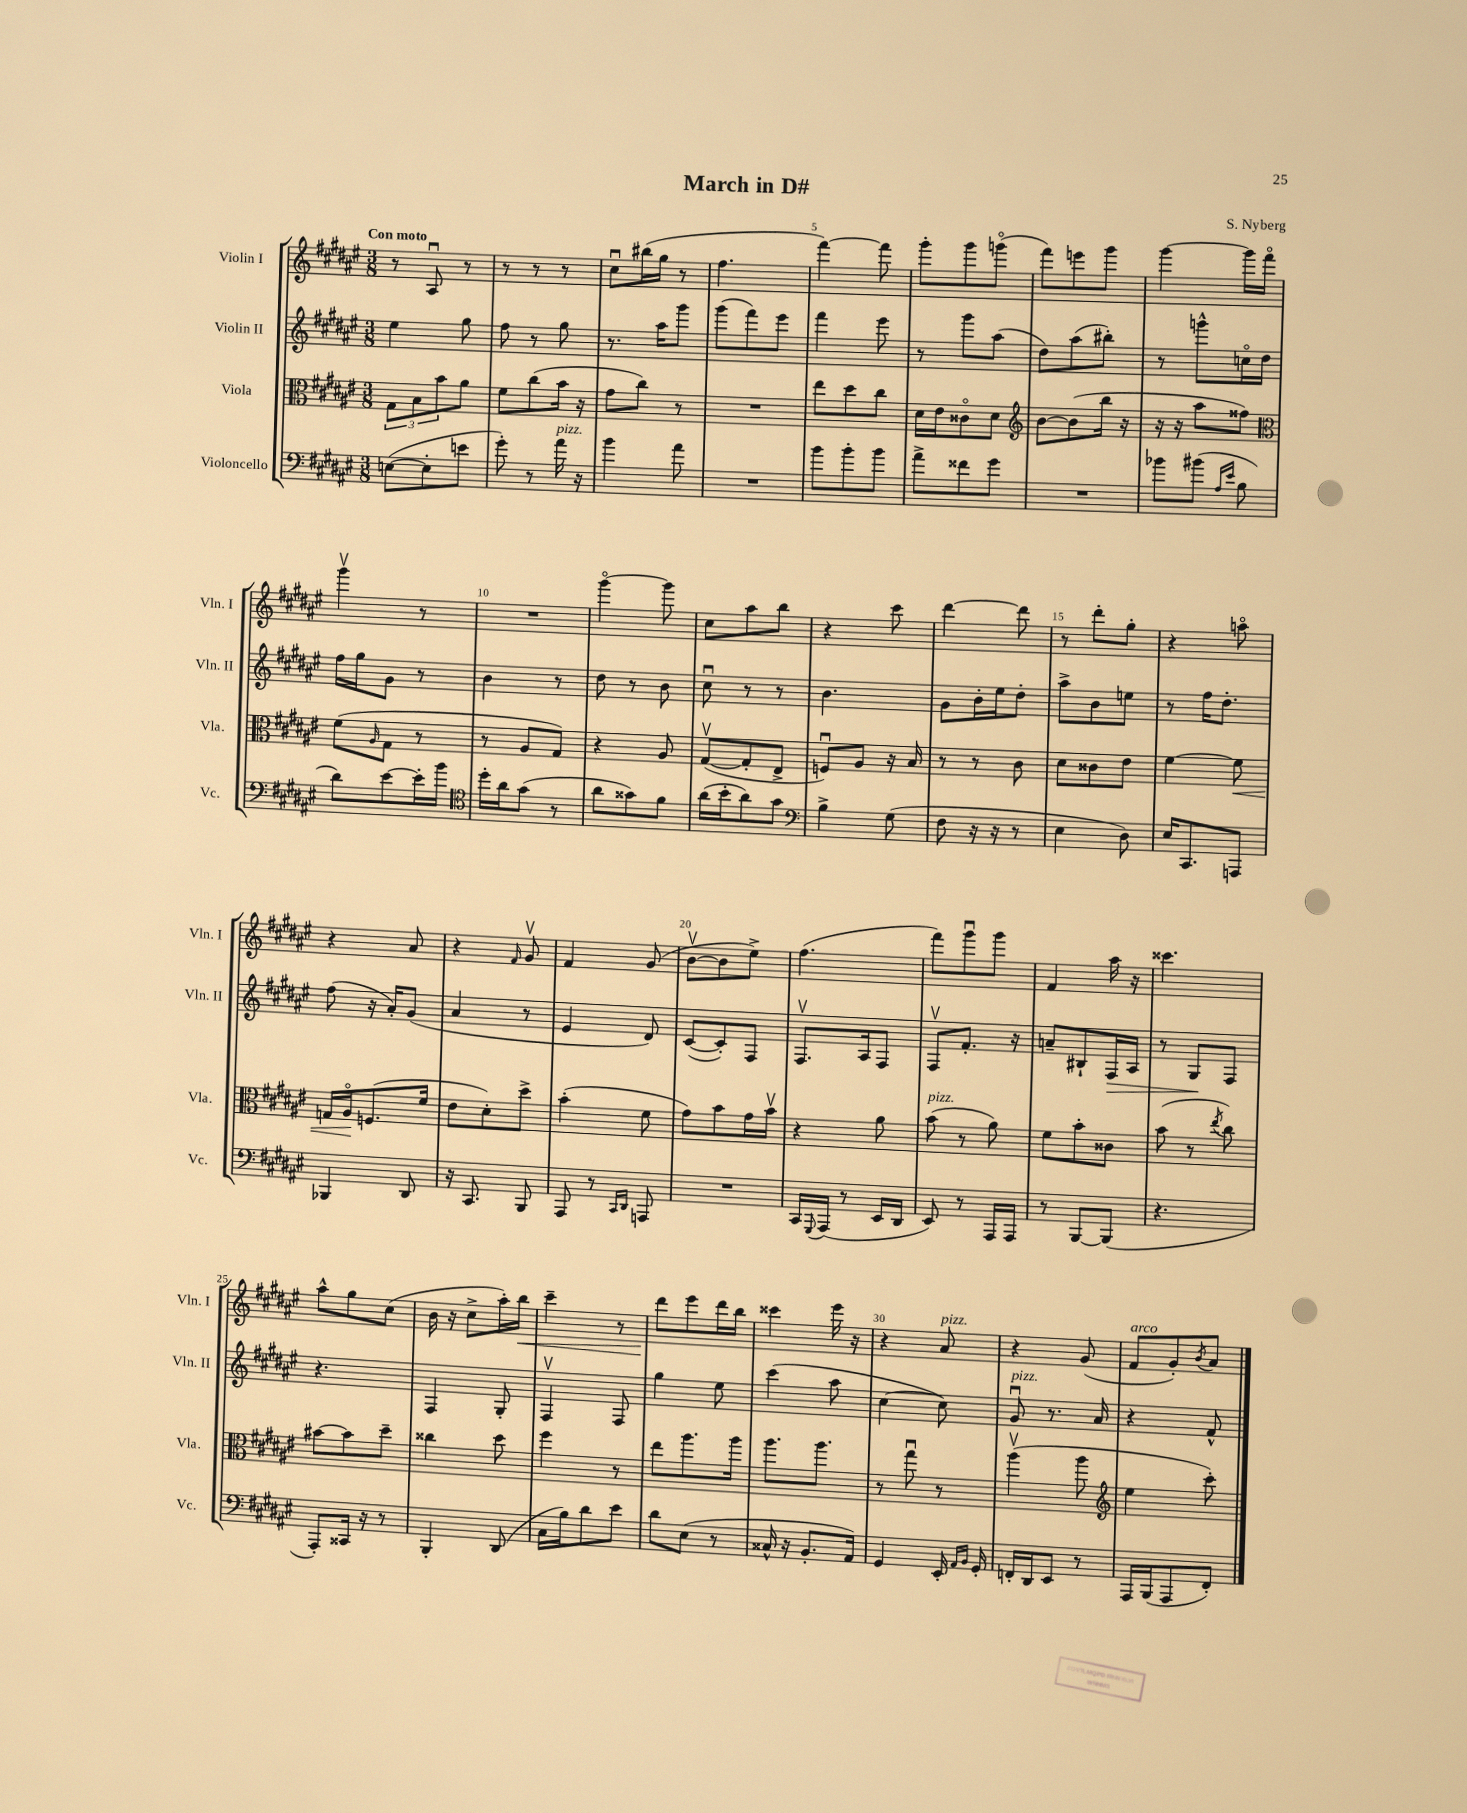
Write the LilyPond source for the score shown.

\header { title = "March in D#" composer = "S. Nyberg" }
<<
\new StaffGroup <<
\new Staff = "s0" \with { instrumentName = "Violin I" shortInstrumentName = "Vln. I" } {
    \clef treble \key fis \major \numericTimeSignature \time 3/8 \tempo "Con moto"
    r8 ais8\downbow r8 |
    r8 r8 r8 |
    cis''8\downbow bis''16( gis''16 r8 |
    fis''4. |
    fis'''4~) fis'''8 |
    gis'''8-. gis'''8 g'''8\flageolet( |
    fis'''8) e'''8 gis'''8 |
    gis'''4~ gis'''16 fis'''16\flageolet |
    gis'''4\upbow r8 |
    R4. |
    gis'''4~\flageolet gis'''8 |
    cis''8 ais''8 b''8 |
    r4 cis'''8 |
    dis'''4~ dis'''8 |
    r8 dis'''8-. gis''8-. |
    r4 a''8\flageolet |
    r4 ais'8 |
    r4 \grace { fis'16 } gis'8\upbow |
    fis'4 gis'8( |
    b'8~\upbow b'8 eis''8->) |
    fis''4.( |
    fis'''8) gis'''8\downbow gis'''8 |
    fis'4 ais''16 r16 |
    cisis'''4. |
    ais''8-^ gis''8 cis''8( |
    b'16 r16 cis''8-> ais''16-.) b''16\< |
    cis'''4-- r8 |
    dis'''8\! eis'''8 dis'''16 b''16 |
    cisis'''4 eis'''16 r16 |
    r4 ais'8^\markup { \italic "pizz." } |
    r4 gis'8( |
    fis'8^\markup { \italic "arco" } gis'8-.) \acciaccatura { b'8 } ais'8 \bar "|." |
}
\new Staff = "s1" \with { instrumentName = "Violin II" shortInstrumentName = "Vln. II" } {
    \clef treble \key fis \major \numericTimeSignature \time 3/8
    eis''4 gis''8 |
    fis''8 r8 gis''8 |
    r8. ais''16 gis'''8 |
    gis'''8( fis'''8) eis'''8 |
    fis'''4 eis'''8 |
    r8 gis'''8 ais''8( |
    dis''8) ais''8( bis''8-.) |
    r8 g'''8-^ c''16\flageolet dis''16 |
    fis''16 gis''16 gis'8 r8 |
    b'4 r8 |
    dis''8 r8 b'8 |
    cis''8\downbow r8 r8 |
    b'4. |
    gis'8 b'16-. eis''16 dis''8-. |
    ais''8-> b'8 e''8 |
    r8 fis''16 dis''8.-. |
    fis''8( r16 ais'16-.) gis'8( |
    ais'4 r8 |
    eis'4 dis'8) |
    cis'8~( cis'8-.) fis8 |
    fis8.\upbow ais16 fis8 |
    fis8\upbow fis'8.-. r16 |
    a'8-- bis8-! fis16\> ais16 |
    r8 gis8\! fis8 |
    r4. |
    fis4 gis8-. |
    fis4\upbow fis8 |
    gis''4 eis''8 |
    cis'''4( ais''8 |
    cis''4~ cis''8) |
    gis'8\downbow^\markup { \italic "pizz." } r8. ais'16 |
    r4 fis'8-^ \bar "|." |
}
\new Staff = "s2" \with { instrumentName = "Viola" shortInstrumentName = "Vla." } {
    \clef alto \key fis \major \numericTimeSignature \time 3/8
    \tuplet 3/2 { gis8 b8 b'8 } ais'8 |
    fis'8 cis''8( b'16 r16 |
    gis'8 cis''8) r8 |
    R4. |
    eis''8 dis''8 cis''8 |
    dis'16 eis'16 cisis'8\flageolet dis'8 |
    \clef treble b'8~ b'8( b''16 r16 |
    r16 r16 ais''8 fisis''8) |
    \clef alto fis'8( \grace { ais16 } gis8 r8 |
    r8 ais8 gis8) |
    r4 ais8 |
    gis8~\upbow( gis8-. eis8-> |
    f8\downbow) ais8 r16 b16 |
    r8 r8 cis'8 |
    dis'8 cisis'8 eis'8 |
    fis'4~ fis'8\< |
    g16 ais16\flageolet\! f8.( fis'16 |
    eis'8 dis'8-.) dis''8-> |
    b'4-.( fis'8 |
    gis'8) b'8 gis'16 b'16\upbow |
    r4 ais'8 |
    b'8^\markup { \italic "pizz." }( r8 ais'8) |
    fis'8 b'8-. cisis'8 |
    b'8( r8 \acciaccatura { eis''8 } cis''8) |
    bis'8~ bis'8 dis''8-- |
    cisis''4 dis''8 |
    fis''4 r8 |
    eis''8 ais''8. ais''16 |
    ais''8. ais''8. |
    r8 gis''8\downbow r8 |
    ais''4\upbow( ais''8 |
    \clef treble eis''4 cis'''8-.) \bar "|." |
}
\new Staff = "s3" \with { instrumentName = "Violoncello" shortInstrumentName = "Vc." } {
    \clef bass \key fis \major \numericTimeSignature \time 3/8
    e8~( e8-. e'8 |
    gis'8-.) r8 ais'16^\markup { \italic "pizz." } r16 |
    b'4 ais'8 |
    R4. |
    b'8 b'8-. b'8 |
    ais'8-> fisis'8 gis'8 |
    R4. |
    bes'8 bis'8( \grace { ais16 eis'16 } b8 |
    dis'8) eis'8~ eis'16-. b'16 |
    \clef tenor dis''16-. ais'16 gis'8( r8 |
    ais'8 gisis'8) fis'8 |
    ais'16( b'16-. ais'8) gis'8 |
    \clef bass b4-> gis8( |
    fis8 r16 r16 r8 |
    eis4 dis8) |
    eis16 cis,8. a,,8 |
    bes,,4 dis,8 |
    r16 cis,8. b,,8 |
    ais,,8 r8 \grace { cis,16 dis,16 } a,,8 |
    R4. |
    cis,16 \appoggiatura { gis,,8 } ais,,16( r8 eis,16 dis,16 |
    eis,8) r8 ais,,16 ais,,16 |
    r8 b,,8~ b,,8( |
    r4. |
    ais,,8-.) cisis,16 r16 r8 |
    b,,4-. dis,8( |
    cis16 b16) dis'8 eis'8 |
    dis'8 eis8( r8 |
    cisis16-^ r16 b,8.-. ais,16) |
    gis,4 eis,16-. \grace { ais,16 b,16 } gis,16-. |
    f,16-. dis,16 eis,8 r8 |
    ais,,16 b,,16( ais,,8 fis,8-.) \bar "|." |
}
>>
>>
\layout { \context { \Score \override BarNumber.break-visibility = ##(#f #t #t) barNumberVisibility = #(every-nth-bar-number-visible 5) } }
